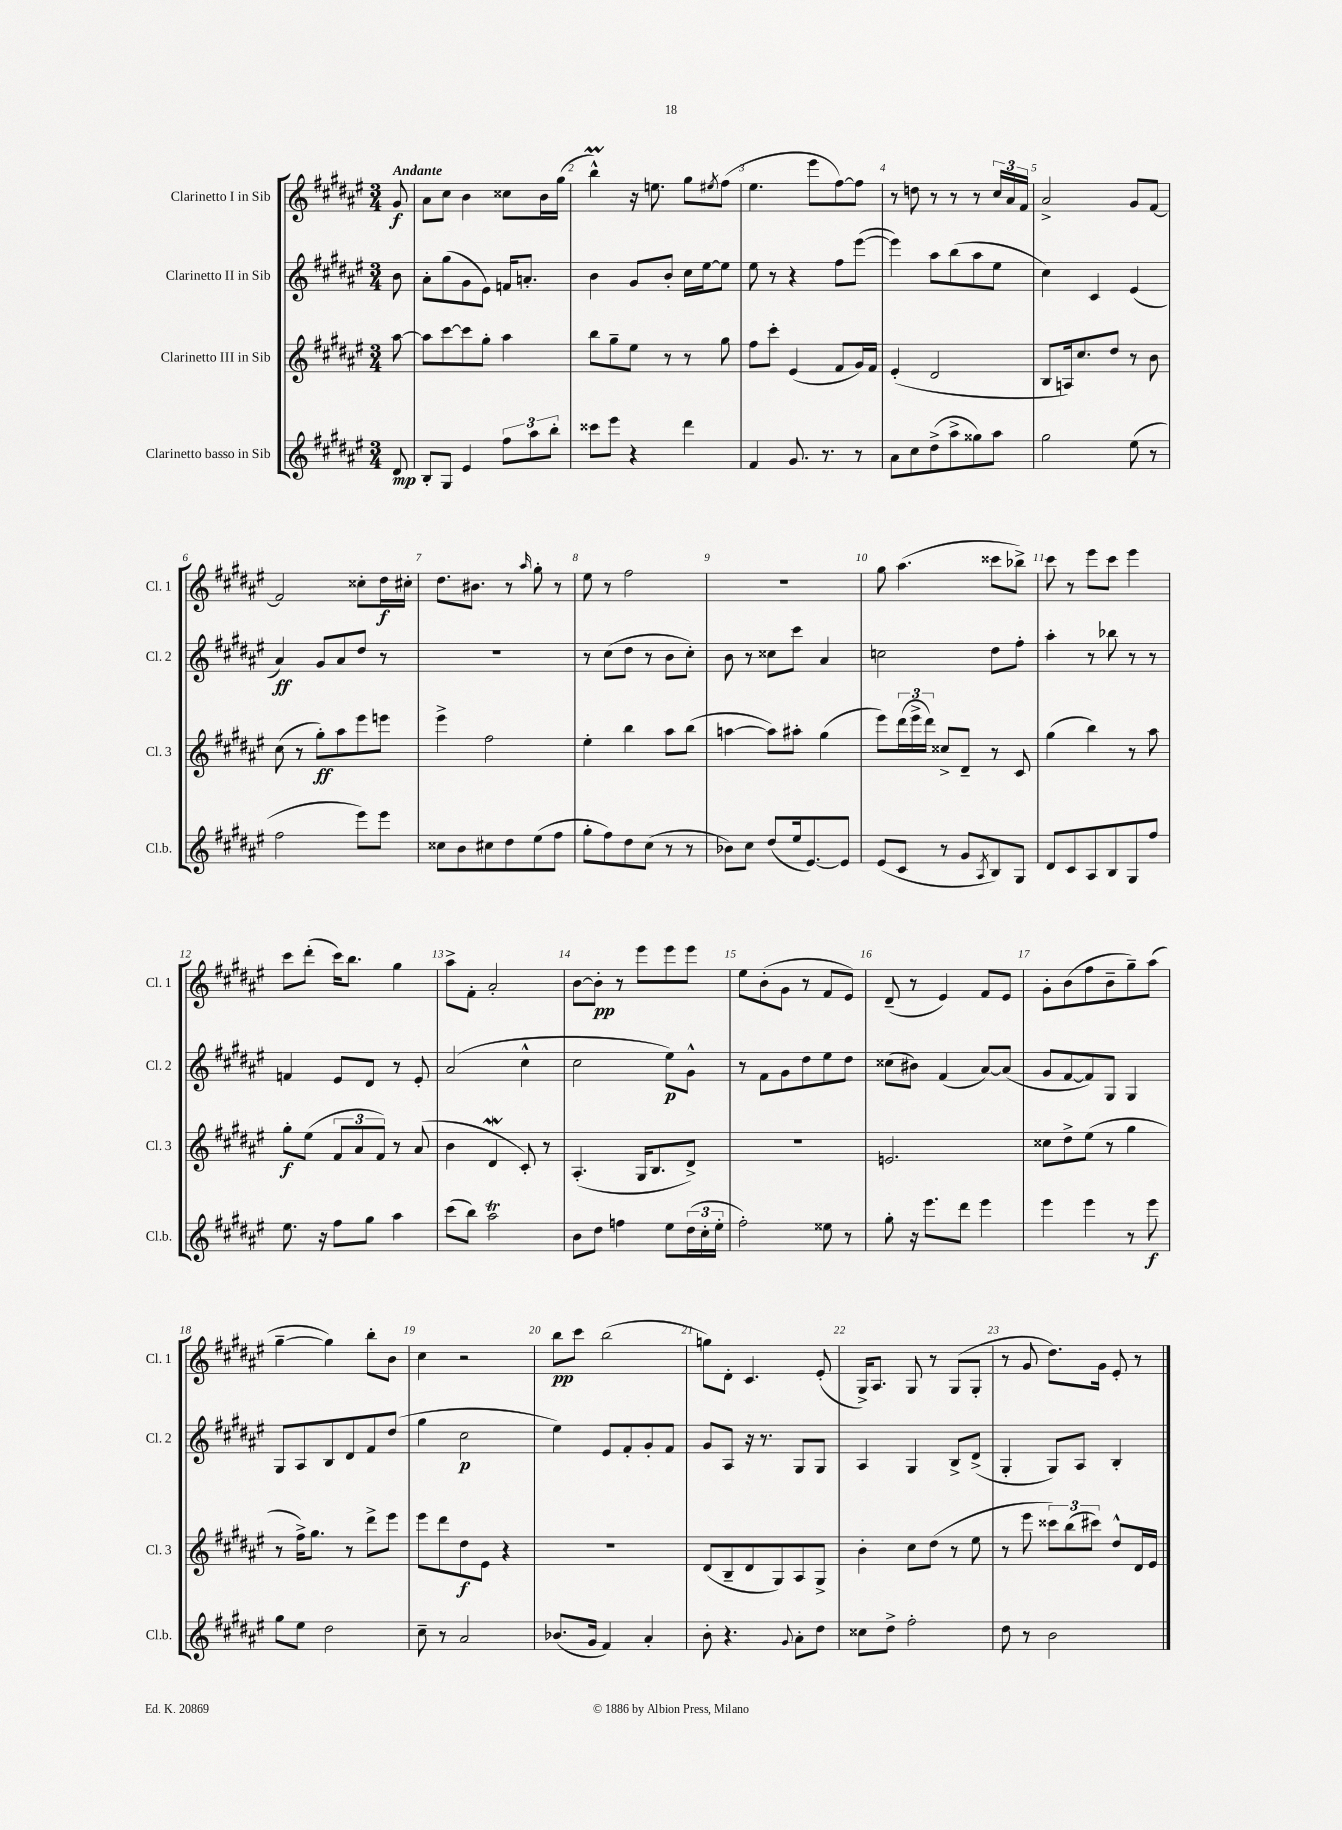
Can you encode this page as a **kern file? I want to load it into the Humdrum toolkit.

**kern	**dynam	**kern	**dynam	**kern	**dynam	**kern	**dynam
*part4	*part4	*part3	*part3	*part2	*part2	*part1	*part1
*staff4	*staff4	*staff3	*staff3	*staff2	*staff2	*staff1	*staff1
*I"Clarinetto basso in Sib	*	*I"Clarinetto III in Sib	*	*I"Clarinetto II in Sib	*	*I"Clarinetto I in Sib	*
*I'Cl.b.	*	*I'Cl. 3	*	*I'Cl. 2	*	*I'Cl. 1	*
*clefG2	*	*clefG2	*	*clefG2	*	*clefG2	*
*k[f#c#g#d#a#e#]	*	*k[f#c#g#d#a#e#]	*	*k[f#c#g#d#a#e#]	*	*k[f#c#g#d#a#e#]	*
*M3/4	*	*M3/4	*	*M3/4	*	*M3/4	*
=	=	=	=	=	=	=	=
!	!	!	!	!	!	!LO:TX:a:B:t=Andante	!
8d#/	mp	[8aa#\	.	8b\	.	8g#/	f
=1	=1	=1	=1	=1	=1	=1	=1
8B'/L	.	8aa#\L]	.	8a#'\L	.	8a#\L	.
8G#/J	.	[8ccc#\	.	(8gg#\	.	8cc#\J	.
4e#/	.	8ccc#\]	.	8g#\	.	4b\	.
.	.	8gg#'\J	.	8e#\J)	.	.	.
12ff#\L	.	4aa#\	.	16fn/KL	.	8cc##X\L	.
.	.	.	.	8.an'/J	.	.	.
12aa#\	.	.	.	.	.	.	.
.	.	.	.	.	.	16b\L	.
12bb'\J	.	.	.	.	.	.	.
.	.	.	.	.	.	(16gg#\JJ	.
=2	=2	=2	=2	=2	=2	=2	=2
8ccc##X\L	.	8bb\L	.	4b\	.	4bbM^^\)	.
8eee#\J	.	8gg#~\	.	.	.	.	.
4r	.	8ee#\J	.	8g#/L	.	16r	.
.	.	.	.	.	.	8.een\	.
.	.	8r	.	8b'/J	.	.	.
4ddd#\	.	8r	.	16cc#\LL	.	8gg#\L	.
.	.	.	.	[16ee#\J	.	.	.
.	.	.	.	.	.	8qee#X/	.
.	.	8gg#\	.	8ee#\J]	.	(8ff#\J	.
=3	=3	=3	=3	=3	=3	=3	=3
4f#/	.	8ff#\L	.	8ee#\	.	4.ee#\	.
.	.	8ccc#'\J	.	8r	.	.	.
8.g#/	.	(4e#/	.	4r	.	.	.
.	.	.	.	.	.	8eee#\L	.
8.r	.	.	.	.	.	.	.
.	.	8f#/L	.	8ff#\L	.	[8ff#\)	.
8r	.	16g#/L)	.	([8eee#\J	.	8ff#\J]	.
.	.	16f#/JJ	.	.	.	.	.
=4	=4	=4	=4	=4	=4	=4	=4
8a#\L	.	(4e#'/	.	4eee#\])	.	8r	.
8cc#\	.	.	.	.	.	8ddn\	.
(8dd#^\	.	2d#/	.	8aa#\L	.	8r	.
8aa#^\	.	.	.	(8bb\	.	8r	.
8gg##X\)	.	.	.	8aa#\	.	8r	.
8aa#\J	.	.	.	8ee#\J	.	24cc#/LL	.
.	.	.	.	.	.	24a#/	.
.	.	.	.	.	.	24f#/JJ	.
=5	=5	=5	=5	=5	=5	=5	=5
2gg#\	.	8B/L	.	4cc#\)	.	2a#^/	.
.	.	16An/k)	.	.	.	.	.
.	.	8.cc#/	.	.	.	.	.
.	.	.	.	4c#/	.	.	.
.	.	8dd#/J	.	.	.	.	.
(8ee#\	.	8r	.	(4e#/	.	8g#/L	.
8r	.	8b\	.	.	.	[8f#/J	.
!!LO:LB:g=z
=6	=6	=6	=6	=6	=6	=6	=6
2ff#\	.	(8cc#\	.	4a#/)	ff	2f#/]	.
.	.	8r	.	.	.	.	.
.	.	8gg#'\L)	ff	8g#/L	.	.	.
.	.	8aa#\	.	8a#/	.	.	.
8eee#\L)	.	8eee#\	.	8dd#/J	.	8cc##X'\L	.
8eee#\J	.	8eeen\J	.	8r	.	16dd#\L	f
.	.	.	.	.	.	16cc#X'\JJ	.
=7	=7	=7	=7	=7	=7	=7	=7
8cc##X\L	.	4eee#^\	.	2.r	.	8.dd#\L	.
8b\	.	.	.	.	.	.	.
.	.	.	.	.	.	8.b#X\J	.
8cc#X\	.	2ff#\	.	.	.	.	.
8dd#\	.	.	.	.	.	8r	.
.	.	.	.	.	.	16qqaa#/	.
(8ee#\	.	.	.	.	.	8gg#'\	.
8ff#\J	.	.	.	.	.	8r	.
=8	=8	=8	=8	=8	=8	=8	=8
8gg#'\L	.	4ee#'\	.	8r	.	8ee#\	.
8ff#\)	.	.	.	(8cc#\L	.	8r	.
8dd#\	.	4bb\	.	8dd#\J	.	2ff#\	.
(8cc#\J	.	.	.	8r	.	.	.
8r	.	8aa#\L	.	8b\L	.	.	.
8r	.	(8bb\J	.	8cc#'\J)	.	.	.
=9	=9	=9	=9	=9	=9	=9	=9
8b-X\L)	.	[4aan\	.	8b\	.	2.r	.
8cc#\J	.	.	.	8r	.	.	.
(8dd#/L	.	8aa\L])	.	8cc##X\L	.	.	.
16ee#/k	.	8aa#X'\J	.	8ccc#\J	.	.	.
[8.e#/)	.	.	.	.	.	.	.
.	.	(4gg#\	.	4a#/	.	.	.
8e#/J]	.	.	.	.	.	.	.
=10	=10	=10	=10	=10	=10	=10	=10
(8e#/L	.	8eee#\L)	.	2ccn\	.	8gg#\	.
8c#/J	.	(24ddd#\L	.	.	.	(4.aa#\	.
.	.	24eee#^\	.	.	.	.	.
.	.	24ddd#\JJ)	.	.	.	.	.
8r	.	8cc##X^/L	.	.	.	.	.
8g#/L	.	8d#~/J	.	.	.	.	.
8qA#/	.	.	.	.	.	.	.
8B/)	.	8r	.	8dd#\L	.	8ccc##X\L	.
8G#/J	.	8c#/	.	8ff#'\J	.	8bb-X^\J)	.
=11	=11	=11	=11	=11	=11	=11	=11
8d#/L	.	(4gg#\	.	4aa#'\	.	8ccc#\	.
8c#/	.	.	.	.	.	8r	.
8A#/	.	4bb\)	.	8r	.	8eee#\L	.
8B/	.	.	.	8bb-X\	.	8ccc#\J	.
8G#/	.	8r	.	8r	.	4eee#\	.
8ff#/J	.	8aa#\	.	8r	.	.	.
!!LO:LB:g=z
=12	=12	=12	=12	=12	=12	=12	=12
8.ee#\	.	8gg#'\L	f	4fn/	.	8ccc#\L	.
.	.	(8ee#\J	.	.	.	(8ddd#'\J	.
16r	.	.	.	.	.	.	.
8ff#\L	.	12f#/L	.	8e#/L	.	16ccc#\KL)	.
.	.	.	.	.	.	8.bb\J	.
.	.	12a#/	.	.	.	.	.
8gg#\J	.	.	.	8d#/J	.	.	.
.	.	12f#/J)	.	.	.	.	.
4aa#\	.	8r	.	8r	.	4gg#\	.
.	.	(8a#/	.	8e#'/	.	.	.
=13	=13	=13	=13	=13	=13	=13	=13
(8ccc#\L	.	4b\	.	(2a#/	.	8aa#^\L	.
8bb\J)	.	.	.	.	.	8f#'\J	.
2aa#t\	.	4d#W/	.	.	.	2a#'/	.
.	.	8c#'/)	.	4cc#^^\	.	.	.
.	.	8r	.	.	.	.	.
=14	=14	=14	=14	=14	=14	=14	=14
8b\L	.	(4.A#'/	.	2cc#\	.	[8b\L	.
8dd#\J	.	.	.	.	.	8b'\J]	pp
4ffn\	.	.	.	.	.	8r	.
.	.	16G#/KL	.	.	.	8eee#\L	.
.	.	8.B/	.	.	.	.	.
8ee#\L	.	.	.	8ee#\L)	p	8eee#\	.
(24dd#\L	.	8d#^/J)	.	8g#^^\J	.	8eee#\J	.
24cc#'\	.	.	.	.	.	.	.
24ee#'\JJ	.	.	.	.	.	.	.
=15	=15	=15	=15	=15	=15	=15	=15
2ff#'\)	.	2.r	.	8r	.	8ee#\L	.
.	.	.	.	8f#\L	.	(8b'\	.
.	.	.	.	8g#\	.	8g#\J	.
.	.	.	.	8dd#\	.	8r	.
8ee##X\	.	.	.	8ee#\	.	8f#/L	.
8r	.	.	.	8dd#\J	.	8e#/J)	.
=16	=16	=16	=16	=16	=16	=16	=16
8gg#'\	.	2.en/	.	(8cc##X\L	.	(8d#~/	.
16r	.	.	.	8b#X\J)	.	8r	.
8.eee#\L	.	.	.	.	.	.	.
.	.	.	.	(4f#/	.	4e#/)	.
8ddd#\J	.	.	.	.	.	.	.
4eee#\	.	.	.	[8a#/L)	.	8f#/L	.
.	.	.	.	(8a#/J]	.	8e#/J	.
=17	=17	=17	=17	=17	=17	=17	=17
4eee#\	.	8cc##X\L	.	8g#/L	.	8g#'\L	.
.	.	8dd#^\	.	[8f#/	.	(8b\	.
4eee#\	.	(8ee#\J	.	8f#/])	.	8ff#\	.
.	.	8r	.	8G#/J	.	8b~\	.
8r	.	4gg#\	.	4G#/	.	8gg#~\)	.
8eee#\	f	.	.	.	.	(8aa#\J	.
!!LO:LB:g=z
=18	=18	=18	=18	=18	=18	=18	=18
8gg#\L	.	8r	.	8G#/L	.	[4gg#~\	.
8ee#\J	.	16ff#^\KL)	.	8A#/	.	.	.
.	.	8.gg#\J	.	.	.	.	.
2dd#\	.	.	.	8B/	.	4gg#\])	.
.	.	8r	.	8d#/	.	.	.
.	.	8ddd#^\L	.	8f#/	.	8bb'\L	.
.	.	8eee#\J	.	(8dd#/J	.	8b\J	.
=19	=19	=19	=19	=19	=19	=19	=19
8cc#~\	.	8eee#\L	.	4gg#\	.	4cc#\	.
8r	.	8ddd#\	.	.	.	.	.
2a#/	.	8dd#\	f	2cc#\	p	2r	.
.	.	8e#\J	.	.	.	.	.
.	.	4r	.	.	.	.	.
=20	=20	=20	=20	=20	=20	=20	=20
(8.b-X/L	.	2.r	.	4ee#\)	.	8bb\L	pp
.	.	.	.	.	.	8ccc#\J	.
16g#/Jk	.	.	.	.	.	.	.
4f#/)	.	.	.	8e#/L	.	(2bb\	.
.	.	.	.	8f#'/	.	.	.
4a#'/	.	.	.	8g#'/	.	.	.
.	.	.	.	8f#/J	.	.	.
=21	=21	=21	=21	=21	=21	=21	=21
8b'\	.	(8d#/L	.	8g#/L	.	8ggn\L)	.
4.r	.	8B~/	.	8A#/J	.	8d#'\J	.
.	.	8d#/	.	16r	.	4.c#/	.
.	.	.	.	8.r	.	.	.
.	.	8G#/)	.	.	.	.	.
8qqg#/	.	.	.	.	.	.	.
8a#'\L	.	8A#/	.	8G#/L	.	.	.
8dd#\J	.	8G#^/J	.	8G#/J	.	(8e#'/	.
=22	=22	=22	=22	=22	=22	=22	=22
8cc##X\L	.	4b'\	.	4A#/	.	16G#^/KL)	.
.	.	.	.	.	.	8.A#/J	.
8dd#^\J	.	.	.	.	.	.	.
2ff#'\	.	8cc#\L	.	4G#/	.	8G#/	.
.	.	(8dd#\J	.	.	.	8r	.
.	.	8r	.	8B^/L	.	(8G#/L	.
.	.	8ee#\	.	(8d#^/J	.	8G#'/J	.
=23	=23	=23	=23	=23	=23	=23	=23
8dd#\	.	8r	.	4G#'/	.	8r	.
8r	.	8eee#\	.	.	.	8g#/	.
2b\	.	12ccc##X\L)	.	8G#/L)	.	8.dd#\L)	.
.	.	(12bb\	.	.	.	.	.
.	.	.	.	8A#/J	.	.	.
.	.	12ccc#X\J)	.	.	.	.	.
.	.	.	.	.	.	16g#\Jk	.
.	.	8dd#^^/L	.	4B'/	.	8e#'/	.
.	.	16d#/L	.	.	.	8r	.
.	.	16e#/JJ	.	.	.	.	.
==	==	==	==	==	==	==	==
*-	*-	*-	*-	*-	*-	*-	*-
